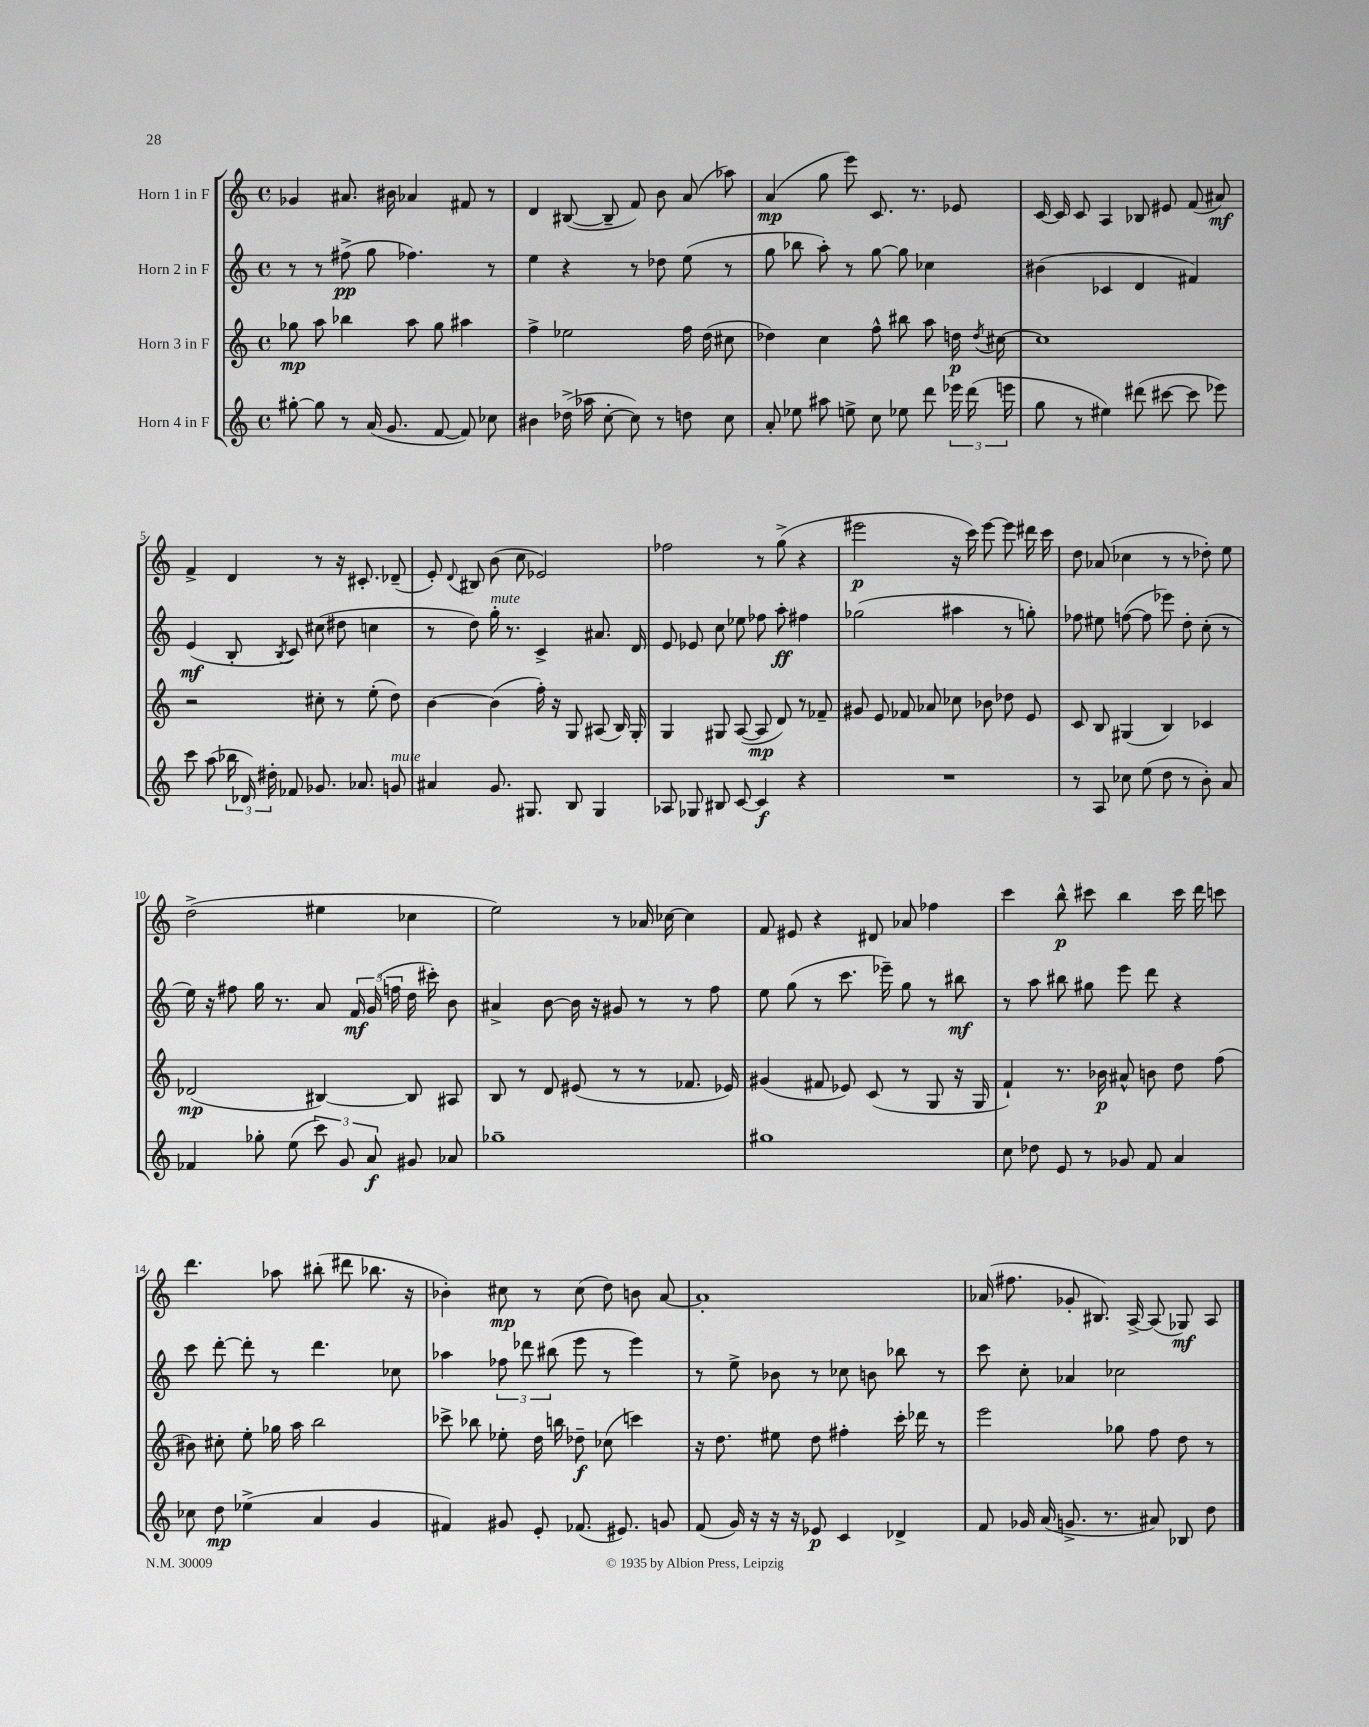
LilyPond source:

<<
\new StaffGroup <<
\new Staff = "s0" \with { instrumentName = "Horn 1 in F" } {
    \clef treble \key c \major \defaultTimeSignature \time 4/4
    \autoBeamOff ges'4 ais'8. bis'16 aes'4 fis'8 r8 |
    d'4 bis8~( bis8-- f'8) b'8 a'8( aes''8) |
    a'4\mp( g''8 e'''8) c'8. r8. ees'8 |
    c'16~ c'16 c'8 a4 bes8 eis'8 f'8( ais'8\mf) |
    f'4-> d'4 r8 r16 cis'8.-. des'8--( |
    e'8-.) \appoggiatura { d'8 } bis8 b'8( c''8 ees'2) |
    fes''2 r8 g''8->( r4 |
    eis'''2\p r16 c'''16) eis'''8~ eis'''8 dis'''16 c'''16 |
    d''8 aes'8( ces''4 r8 r8 des''8-.) e''8 |
    d''2->( eis''4 ces''4 |
    e''2) r8 aes'16 ces''16~ ces''4 |
    f'8 eis'8 r4 dis'8 aes'8 fes''4 |
    c'''4 b''8-^\p cis'''8 b''4 cis'''16 d'''16 c'''8 |
    d'''4. aes''8 bis''8-.( dis'''8 bes''8. r16 |
    bes'4-.) cis''8\mp r8 cis''8( d''8) b'8 a'8~ |
    a'1-. |
    aes'16( fis''8. ges'8-. bis8.) a16~-> a8( ges8\mf) a8 \bar "|." |
}
\new Staff = "s1" \with { instrumentName = "Horn 2 in F" } {
    \clef treble \key c \major \defaultTimeSignature \time 4/4
    \autoBeamOff r8 r8 fis''8->\pp( g''8 fes''4.) r8 |
    e''4 r4 r8 des''8 e''8( r8 |
    g''8 bes''8 a''8-.) r8 g''8~ g''8 ces''4 |
    bis'4( ces'4 d'4 fis'4) |
    e'4\mf( b8-. \acciaccatura { b8 } c'8) cis''8( dis''8 c''4 |
    r8 d''8) g''16-.^\markup { \italic "mute" } r8. c'4-> ais'8. d'16 |
    e'8 ees'8 c''8 ees''8 fes''8 a''8-.\ff fis''4 |
    ges''2( ais''4 r8 g''8-.) |
    fes''8 eis''8 f''8~( f''8 ees'''8) d''8-. c''8-.( r8 |
    e''16) r16 fis''8 g''16 r8. a'8 \tuplet 3/2 { f'16\mf g'16( f''16 } d''16 cis'''16-.) b'8 |
    ais'4-> b'8~ b'16 r16 gis'8 r8 r8 f''8 |
    e''8 g''8( r8 c'''8. ees'''16--) g''8 r8 bis''8\mf |
    r8 a''8 bis''8 gis''8 e'''8 d'''8 r4 |
    c'''8 d'''8~-. d'''8-. r8 d'''4. ces''8 |
    aes''4 \tuplet 3/2 { fes''8 des'''8 bis''8( } e'''8 r8 e'''4) |
    r8 e''8-> bes'8 r8 ces''8 b'8 bes''8 r8 |
    c'''8 c''8-. aes'4 ces''2 \bar "|." |
}
\new Staff = "s2" \with { instrumentName = "Horn 3 in F" } {
    \clef treble \key c \major \defaultTimeSignature \time 4/4
    \autoBeamOff ges''8\mp a''8 bes''4 a''8 ges''8 ais''4 |
    f''4-> ees''2 f''16 d''16( cis''8 |
    des''4) c''4 f''8-^ bis''8 a''8 d''16\p \acciaccatura { d''8 } cis''16~ |
    cis''1 |
    r2 cis''8-. r8 e''8-.( d''8) |
    b'4~ b'4( f''16-.) r16 g8 ais8( b16) g16-. |
    g4 gis8 a8~( a8\mp d'8) r8 fes'8-- |
    gis'8 e'8 fes'8 aes'8 ces''8 bes'8 des''8 e'8 |
    c'8 b8 gis4( b4) ces'4 |
    des'2\mp( bis4~) bis8 ais8 |
    b8 r8 d'8 eis'8( r8 r8 fes'8. ees'16) |
    gis'4( fis'8 ees'8) c'8( r8 g8 r16 g16 |
    f'4-!) r8. bes'16\p ais'8-^ b'8 d''8 f''8( |
    bis'8) cis''8-. e''8-. ges''16 a''16 b''2 |
    ces'''8-> bes''8 ees''8-. d''16 b''16 des''8--\f ces''8( c'''4) |
    r16 d''8. eis''8 d''8 fis''4-. c'''16-. des'''16 r8 |
    e'''2 ges''8 f''8 d''8 r8 \bar "|." |
}
\new Staff = "s3" \with { instrumentName = "Horn 4 in F" } {
    \clef treble \key c \major \defaultTimeSignature \time 4/4
    \autoBeamOff gis''8~-. gis''8 r8 a'16( g'8. f'8~ f'8) ces''8 |
    bis'4 des''16->( aes''16 c''8~-. c''8) r8 d''8 c''8 |
    a'8-. ees''8 ais''8 e''8-> c''8 ees''8 d'''8 \tuplet 3/2 { ees'''16 d'''16( e'''16 } |
    g''8 r8 eis''4) dis'''8( cis'''8~ cis'''8 ees'''8) |
    c'''8 a''8( \tuplet 3/2 { bes''16 des'16) dis''16-. } fes'8 ges'8. aes'8. g'8^\markup { \italic "mute" } |
    ais'4 g'8. gis8. b8 gis4 |
    aes8 ges8 bis8 c'8~ c'4\f r4 |
    R1 |
    r8 a8 ces''8 e''8( d''8 r8 b'8-.) a'8 |
    fes'4 ges''8-. e''8( \tuplet 3/2 { c'''8) g'8 a'8\f } gis'8 aes'8 |
    ges''1-- |
    gis''1 |
    c''8 des''8 e'8 r8 ges'8 f'8 a'4 |
    ces''8 d''8\mp ees''4->( a'4 g'4 |
    fis'4) gis'8 e'8-. fes'8.( eis'8.) g'8 |
    f'8( g'16) r16 r16 r16 ees'8\p c'4 des'4-> |
    f'8 ges'16 a'16( g'8.-> r8. ais'8) bes8 d''8 \bar "|." |
}
>>
>>
